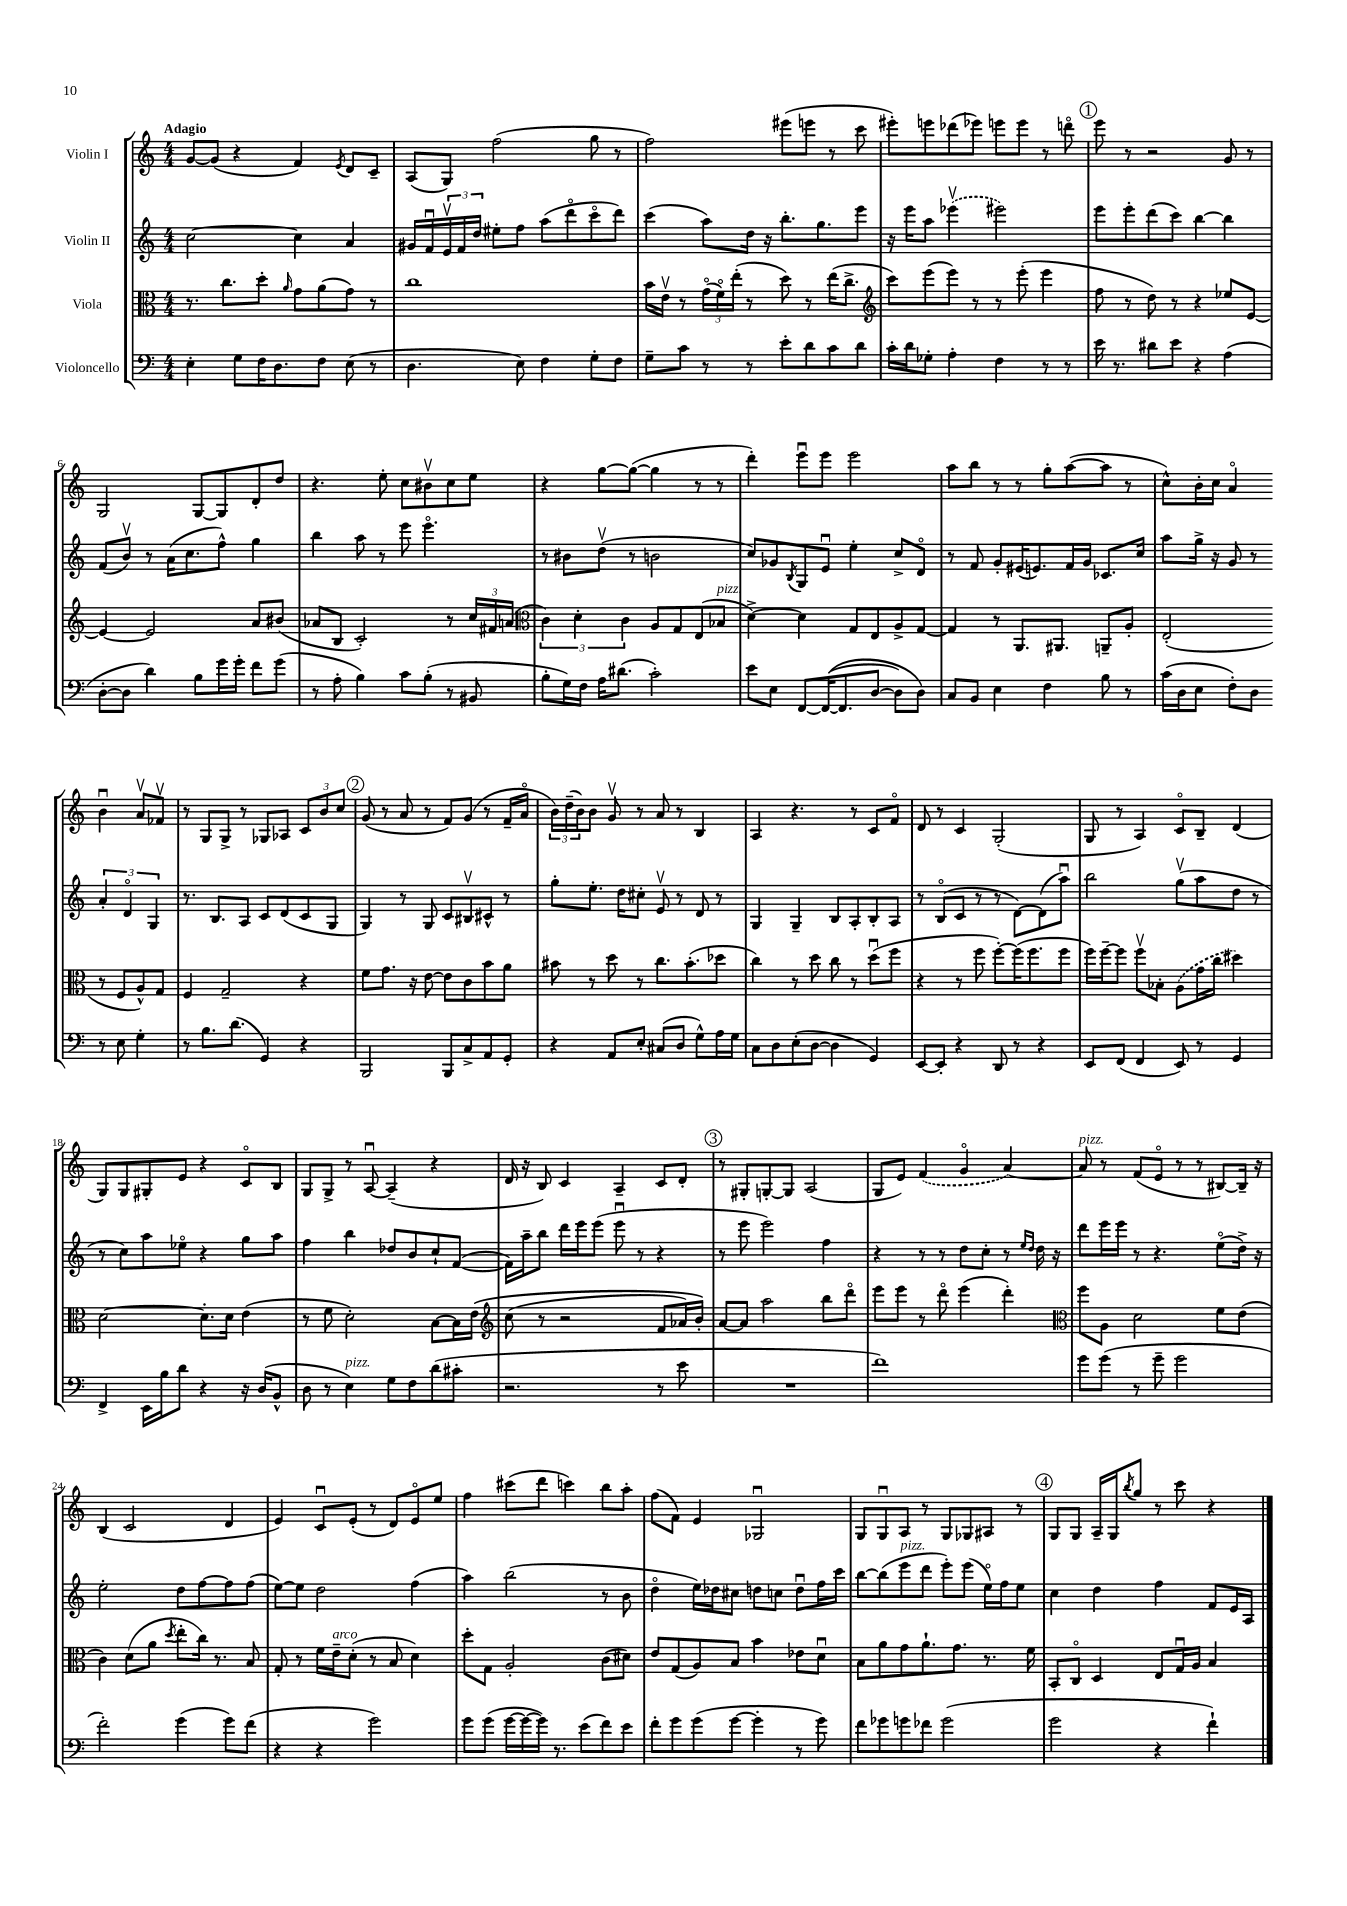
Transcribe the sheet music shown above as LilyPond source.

<<
\new StaffGroup <<
\new Staff = "s0" \with { instrumentName = "Violin I" } {
    \clef treble \key c \major \numericTimeSignature \time 4/4 \tempo "Adagio"
    g'8~ g'8( r4 f'4) \acciaccatura { e'8 } d'8 c'8-- |
    a8( g8) f''2( g''8 r8 |
    f''2) eis'''8( e'''8 r8 c'''8 |
    eis'''8-.) e'''8 des'''8( ees'''8) e'''8 e'''8 r8 d'''8\flageolet |
    \mark \markup { \circle "1" } e'''8 r8 r2 g'8 r8 |
    g2 g8~ g8 d'8-. d''8 |
    r4. e''8-. c''8 bis'8\upbow c''8 e''8 |
    r4 g''8~ g''8~( g''4 r8 r8 |
    d'''4-.) e'''8\downbow e'''8 e'''2 |
    a''8 b''8 r8 r8 g''8-. a''8~( a''8 r8 |
    c''8-^) b'16-. c''16 a'4\flageolet b'4\downbow a'8\upbow fes'8\upbow |
    r8 g8 g8-> r8 ges8 aes8 \tuplet 3/2 { c'8 b'8 c''8 } |
    \mark \markup { \circle "2" } g'8( r8 a'8 r8 f'8) g'8( r8 f'16-- a'16\flageolet |
    \tuplet 3/2 { b'16) d''16--( b'16) } b'8 g'8\upbow r8 a'8 r8 b4 |
    a4 r4. r8 c'8 f'8\flageolet |
    d'8 r8 c'4 g2-.( |
    g8 r8 a4) c'8\flageolet b8-- d'4( |
    g8) g8 gis8-. e'8 r4 c'8\flageolet b8 |
    g8 g8-> r8 a8~\downbow a4--( r4 |
    d'16 r16 b8) c'4 a4-- c'8 d'8-. |
    \mark \markup { \circle "3" } r8 gis8-. g8~-. g8 a2( |
    g8 e'8) \once \slurDashed f'4( g'4\flageolet a'4~) |
    a'8^\markup { \italic "pizz." } r8 f'8( e'8\flageolet r8 r8 bis8~) bis16-- r16 |
    b4( c'2 d'4 |
    e'4) c'8\downbow e'8-.( r8 d'8) e'8\flageolet e''8 |
    f''4 cis'''8( d'''8 c'''4) b''8 a''8-. |
    f''8( f'8) e'4 ges2\downbow |
    g8 g8\downbow a8 r8 g8 ges8 ais8 r8 |
    \mark \markup { \circle "4" } g8 g8 a16-- g16 \acciaccatura { b''8 } g''8 r8 c'''8 r4 \bar "|." |
}
\new Staff = "s1" \with { instrumentName = "Violin II" } {
    \clef treble \key c \major \numericTimeSignature \time 4/4
    c''2~ c''4 a'4 |
    gis'16 f'16\downbow \tuplet 3/2 { e'16\upbow f'16 d''16 } eis''8-. f''8 a''8( d'''8\flageolet c'''8\flageolet d'''8) |
    c'''4( a''8) d''16 r16 b''8.-. g''8. e'''8 |
    r16 e'''16 a''8 \once \slurDashed ees'''4\upbow( eis'''2) |
    \mark \markup { \circle "1" } e'''8 e'''8-. d'''8( c'''8) b''4~ b''4 |
    f'8( b'8\upbow) r8 a'16( c''8. f''8-^) g''4 |
    b''4 a''8 r8 e'''8 e'''4.\flageolet |
    r8 bis'8 d''8\upbow( r8 b'2 |
    c''8) ges'8 \acciaccatura { b8 } g8 e'8\downbow e''4-. c''8-> d'8\flageolet |
    r8 f'8 g'8-. eis'16( e'8.) f'16 g'16 ces'8. c''16 |
    a''8 g''16-> r16 g'8 r8 \tuplet 3/2 { a'4-. d'4\flageolet g4 } |
    r8. b8. a8 c'8 d'8( c'8 g8 |
    \mark \markup { \circle "2" } g4) r8 g8 c'8 bis8\upbow cis'8-^ r8 |
    g''8-. e''8.-. d''16 cis''8-. e'8\upbow r8 d'8 r8 |
    g4 g4-- b8 a8-. b8-. a8 |
    r8 b8\flageolet( c'8 r8 r8 d'8~) d'8( a''8\downbow) |
    b''2 g''8\upbow( a''8 d''8 r8 |
    r8 c''8) a''8 ees''8\flageolet r4 g''8 a''8 |
    f''4 b''4 des''8 b'8 c''8-! f'8~( |
    f'16) a''16-- b''8 d'''16 e'''16 e'''8( e'''8\downbow r8 r4 |
    \mark \markup { \circle "3" } r8 e'''8 e'''2) f''4 |
    r4 r8 r8 d''8 c''8-. r8 \grace { e''16 d''16 } d''16 r16 |
    d'''8 e'''16 e'''16 r8 r4. e''8\flageolet( d''16->) r16 |
    e''2-. d''8 f''8~ f''8 f''8( |
    e''8~) e''8 d''2 f''4( |
    a''4) b''2( r8 b'8 |
    d''4\flageolet e''16) des''16 cis''8 d''8 c''8 d''8\downbow f''16 c'''16 |
    b''8~ b''8( e'''8^\markup { \italic "pizz." } d'''8 e'''8-.) e'''8( e''16\flageolet) f''16 e''8 |
    \mark \markup { \circle "4" } c''4 d''4 f''4 f'8 e'16 a16 \bar "|." |
}
\new Staff = "s2" \with { instrumentName = "Viola" } {
    \clef alto \key c \major \numericTimeSignature \time 4/4
    r8. c''8. d''8-. \grace { a'16 } g'8 a'8( g'8) r8 |
    c''1 |
    b'16 e'16\upbow r8 \tuplet 3/2 { g'16\flageolet( f'16\flageolet) e''16-.( } r8 d''8) r8 e''16( c''8.-> |
    \clef treble c'''8) e'''8( e'''8) r8 r8 e'''8-.( e'''4 |
    \mark \markup { \circle "1" } f''8 r8 d''8) r8 r4 ees''8 e'8~ |
    e'4~ e'2 a'8 bis'8( |
    aes'8 b8 c'2-.) r8 \tuplet 3/2 { c''16 fis'16 a'16( } |
    \clef alto \tuplet 3/2 { c'4) d'4-. c'4 } a8 g8 e8( bes8^\markup { \italic "pizz." } |
    d'4~->) d'4 g8 e8 a8-> g8~ |
    g4 r8 a,8. ais,8. a,8-- a8-. |
    e2-.( r8 f8 a8-^) g8 |
    f4 g2-- r4 |
    \mark \markup { \circle "2" } f'8 g'8. r16 e'8~ e'8 c'8 b'8 a'8 |
    bis'8 r8 d''8 r8 c''8. bis'8.-.( des''8 |
    c''4) r8 d''8 c''8 r8 d''8\downbow( f''8 |
    r4 r8 f''8 f''8~-.) f''16( f''8. f''8 |
    f''16) f''16~-- f''8 f''8\upbow bes8-. \once \slurDashed a8( g'16 c''16 dis''4) |
    d'2~ d'8.-. d'16 e'4( |
    r8 f'8 d'2-.) b8~ b16 e'16\( |
    \clef treble c''8( r8 r2 f'8 aes'16) b'16-.\) |
    \mark \markup { \circle "3" } a'8~ a'8 a''2 b''8 d'''8\flageolet |
    e'''8 e'''8 r8 d'''8\flageolet e'''4( d'''4-.) |
    \clef alto f''8 a8 d'2 f'8 e'8( |
    c'4) d'8( a'8 \acciaccatura { d''8 } e''8-. c''16) r8. b8 |
    g8-. r8 f'16 e'16--^\markup { \italic "arco" } d'8-.( r8 b8 d'4) |
    d''8-. g8 a2-. c'8( dis'8) |
    e'8 g8( a8) b8 b'4 ees'8 d'8\downbow |
    b8 a'8 g'8 a'8.-! g'8. r8. f'16 |
    \mark \markup { \circle "4" } b,8-. c8\flageolet d4 e8 g16\downbow a16 b4 \bar "|." |
}
\new Staff = "s3" \with { instrumentName = "Violoncello" } {
    \clef bass \key c \major \numericTimeSignature \time 4/4
    e4-. g8 f16 d8. f8 e8( r8 |
    d4. e8) f4 g8-. f8 |
    g8-- c'8 r8 r8 e'8-. d'8 c'8 d'8 |
    c'16-. d'16 ges8-. a4-. f4 r8 r8 |
    \mark \markup { \circle "1" } e'16 r8. dis'8 e'8 r4 a4( |
    d8~-. d8 d'4) b8 g'16 g'16-. f'8 g'8( |
    r8 a8-. b4) c'8 b8-.( r8 bis,8 |
    b8-. g16) f16 a16 dis'8.( c'2-.) |
    e'8 e8 f,8~ f,16~(\( f,8. d8~ d8) d8\) |
    c8 b,8 e4 f4 b8 r8 |
    c'16( d16 e8 f8-.) d8 r8 e8 g4-. |
    r8 b8. d'8.( g,4) r4 |
    \mark \markup { \circle "2" } b,,2 b,,8 c8-> a,8 g,8-. |
    r4 a,8 e8-. cis8( d8 g8-^) a16 g16 |
    c8 d8 e8-.( d8~ d4 g,4) |
    e,8~ e,8-. r4 d,8 r8 r4 |
    e,8 f,8( f,4 e,8) r8 g,4 |
    f,4-> e,16 b16 d'8 r4 r16 d16( b,8-^ |
    d8 r8 e4^\markup { \italic "pizz." }) g8 f8 d'8( cis'8-. |
    r2. r8 e'8 |
    \mark \markup { \circle "3" } R1 |
    f'1) |
    g'8 g'8( r8 g'8-- g'2 |
    f'2-.) g'4( g'8) f'8( |
    r4 r4 g'2) |
    g'8 g'8( g'16~ g'16~ g'16) r8. e'8( f'8) e'8 |
    f'8-. g'8 g'8( g'8~ g'4-. r8 g'8) |
    f'8 ges'8 g'8 fes'8 g'2( |
    \mark \markup { \circle "4" } g'2 r4 f'4-!) \bar "|." |
}
>>
>>
